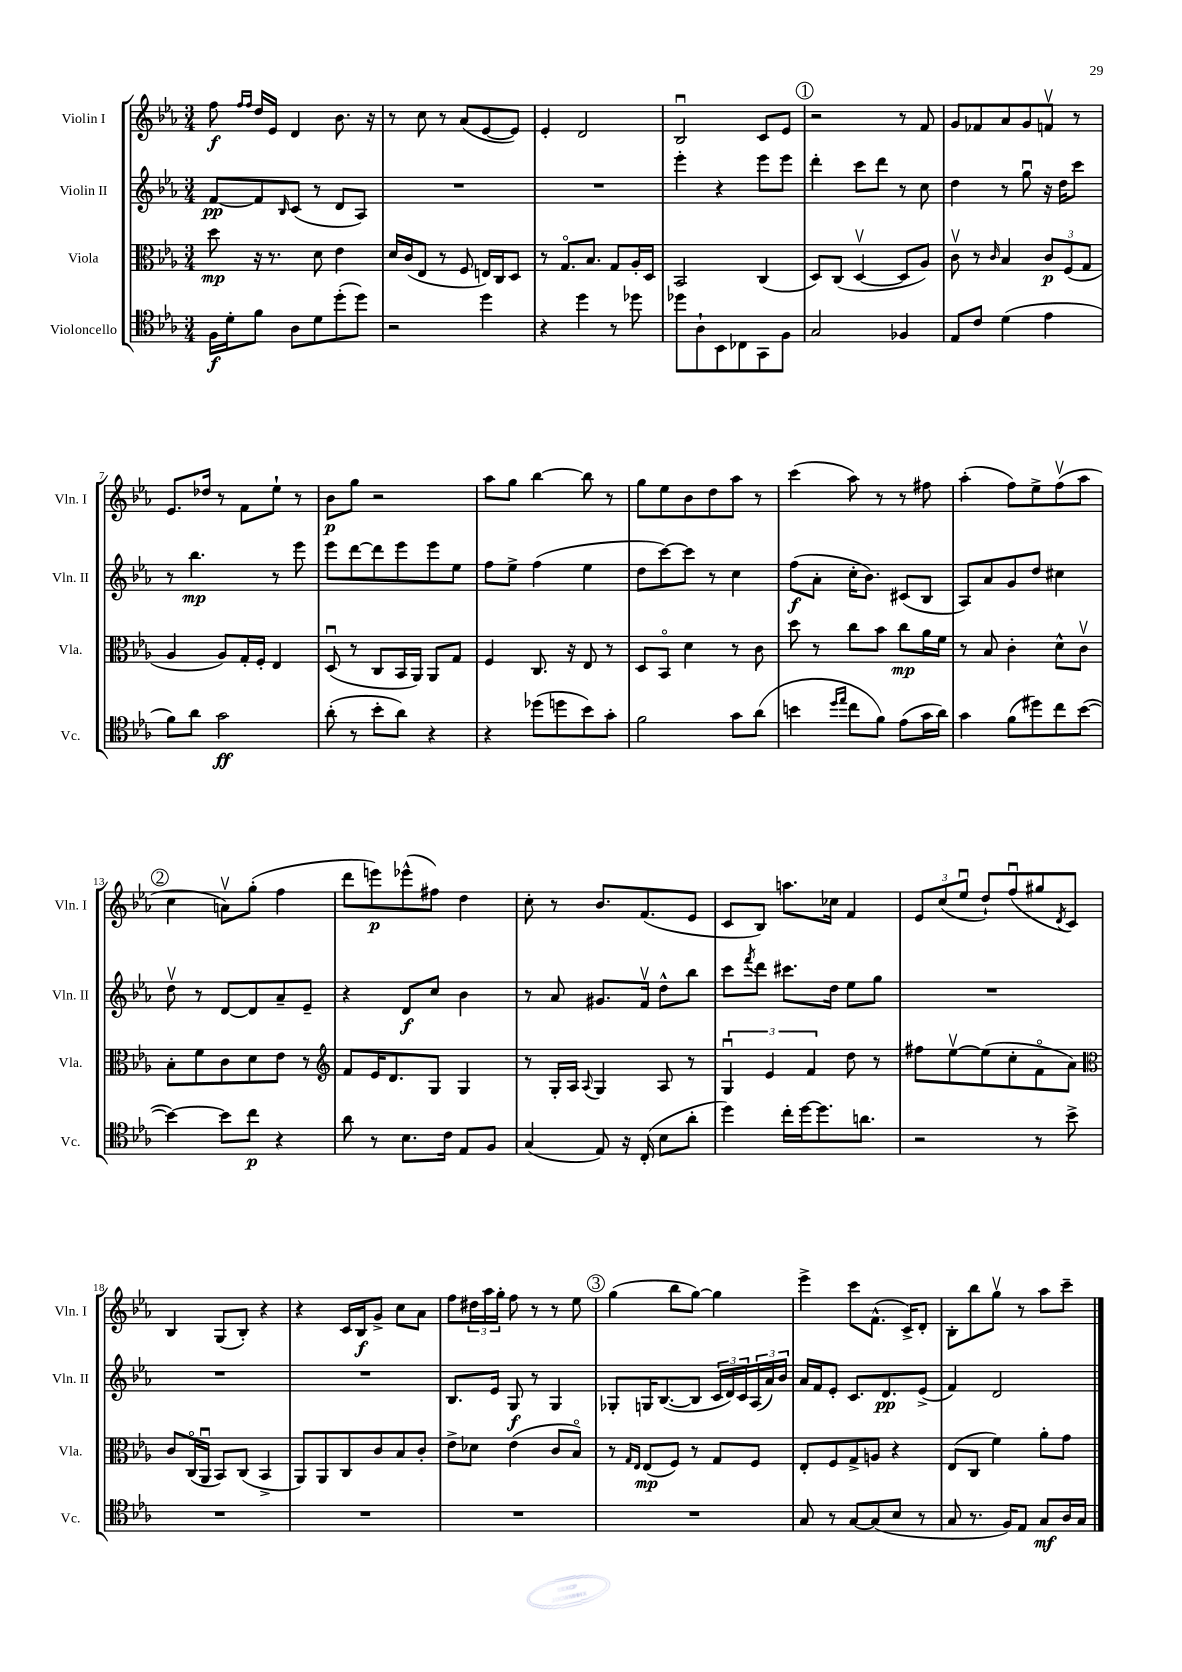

**kern	**dynam	**kern	**dynam	**kern	**dynam	**kern	**dynam
*part4	*part4	*part3	*part3	*part2	*part2	*part1	*part1
*staff4	*staff4	*staff3	*staff3	*staff2	*staff2	*staff1	*staff1
*I"Violoncello	*	*I"Viola	*	*I"Violin II	*	*I"Violin I	*
*I'Vc.	*	*I'Vla.	*	*I'Vln. II	*	*I'Vln. I	*
*clefC4	*	*clefC3	*	*clefG2	*	*clefG2	*
*k[b-e-a-]	*	*k[b-e-a-]	*	*k[b-e-a-]	*	*k[b-e-a-]	*
*M3/4	*	*M3/4	*	*M3/4	*	*M3/4	*
=1	=1	=1	=1	=1	=1	=1	=1
16F\LL	f	8dd\	mp	[8f/L	pp	8ff\	f
16d'\J	.	.	.	.	.	.	.
.	.	.	.	.	.	16qqff/LL	.
.	.	.	.	.	.	16qqff/JJ	.
8f\J	.	16r	.	8f/]	.	16dd/LL	.
.	.	8.r	.	.	.	16e-/JJ	.
.	.	.	.	16qqB-/	.	.	.
8A-\L	.	.	.	(8c/J	.	4d/	.
8d\	.	8d\	.	8r	.	.	.
(8dd'\	.	4e-\	.	8d/L	.	8.b-\	.
8dd\J)	.	.	.	8A-/J)	.	.	.
.	.	.	.	.	.	16r	.
=2	=2	=2	=2	=2	=2	=2	=2
2r	.	16d/LL	.	2.r	.	8r	.
.	.	(16c/J	.	.	.	.	.
.	.	8E-/J	.	.	.	8cc\	.
.	.	8r	.	.	.	8r	.
.	.	8F/	.	.	.	(8a-/L	.
4dd\	.	16En/LL)	.	.	.	[8e-/	.
.	.	16C/J	.	.	.	.	.
.	.	8D/J	.	.	.	8e-/J])	.
=3	=3	=3	=3	=3	=3	=3	=3
4r	.	8r	.	2.r	.	4e-'/	.
.	.	8.G/L	.	.	.	.	.
4dd\	.	.	.	.	.	2d/	.
.	.	8.B-/J	.	.	.	.	.
8r	.	8G/L	.	.	.	.	.
8dd-X\	.	16A-'/L	.	.	.	.	.
.	.	16D/JJ	.	.	.	.	.
=4	=4	=4	=4	=4	=4	=4	=4
8dd-X\L	.	2BB-/	.	4eee-'\	.	2B-u/	.
8A-`\	.	.	.	.	.	.	.
8BB-\	.	.	.	4r	.	.	.
8C-X\	.	.	.	.	.	.	.
8GG\	.	(4C/	.	8eee-\L	.	8c/L	.
8F\J	.	.	.	8eee-\J	.	8e-/J	.
!!LO:REH:place=s1:t=1
=5	=5	=5	=5	=5	=5	=5	=5
2G/	.	8D/L)	.	4ddd'\	.	2r	.
.	.	(8C/J	.	.	.	.	.
.	.	[4Dv/	.	8ccc\L	.	.	.
.	.	.	.	8ddd\J	.	.	.
4F-X/	.	8D/L]	.	8r	.	8r	.
.	.	8A-/J)	.	8cc\	.	8f/	.
=6	=6	=6	=6	=6	=6	=6	=6
8E-/L	.	8cv\	.	4dd\	.	8g/L	.
8c/J	.	8r	.	.	.	8f-X/	.
.	.	16qqc/	.	.	.	.	.
(4d\	.	4B-/	.	8r	.	8a-/	.
.	.	.	.	8ggu\	.	8g/	.
4e-\	.	12c/L	p	16r	.	8fnv/J	.
.	.	.	.	16dd\KL	.	.	.
.	.	(12F/	.	.	.	.	.
.	.	.	.	8ccc\J	.	8r	.
.	.	12G/J	.	.	.	.	.
!!LO:LB:g=z
=7	=7	=7	=7	=7	=7	=7	=7
8f\L)	.	4A-/	.	8r	.	8.e-/L	.
8a-\J	.	.	.	4.bb-\	mp	.	.
.	.	.	.	.	.	16dd-X/Jk	.
2g\	ff	8A-/L)	.	.	.	8r	.
.	.	16G'/L	.	.	.	8f\L	.
.	.	16F'/JJ	.	.	.	.	.
.	.	4E-/	.	8r	.	8ee-`\J	.
.	.	.	.	8eee-\	.	8r	.
=8	=8	=8	=8	=8	=8	=8	=8
(8a-'\	.	(8Du/	.	8eee-\L	.	8b-\L	p
8r	.	8r	.	[8ddd\	.	8gg\J	.
8b-'\L	.	8C/L	.	8ddd\]	.	2r	.
8a-\J)	.	16BB-/L	.	8eee-\	.	.	.
.	.	16AA-/JJ)	.	.	.	.	.
4r	.	8AA-/L	.	8eee-\	.	.	.
.	.	8G/J	.	8ee-\J	.	.	.
=9	=9	=9	=9	=9	=9	=9	=9
4r	.	4F/	.	8ff\L	.	8aa-\L	.
.	.	.	.	8ee-^\J	.	8gg\J	.
(8dd-X\L	.	8.C/	.	(4ff\	.	[4bb-\	.
8ddn\	.	.	.	.	.	.	.
.	.	16r	.	.	.	.	.
8b-\)	.	8E-/	.	4ee-\	.	8bb-\]	.
8g'\J	.	8r	.	.	.	8r	.
=10	=10	=10	=10	=10	=10	=10	=10
2f\	.	8D/L	.	8dd\L	.	8gg\L	.
.	.	8BB-/J	.	[8ccc\)	.	8ee-\	.
.	.	4d\	.	8ccc\J]	.	8b-\	.
.	.	.	.	8r	.	8dd\	.
8g\L	.	8r	.	4cc\	.	8aa-\J	.
(8a-\J	.	8c\	.	.	.	8r	.
=11	=11	=11	=11	=11	=11	=11	=11
4bn\	.	8dd\	.	(8ff\L	f	(4ccc\	.
.	.	8r	.	8a-'\J	.	.	.
16qqdd/LL	.	.	.	.	.	.	.
16qqee-/JJ	.	.	.	.	.	.	.
8cc\L	.	8cc\L	.	16cc'\KL	.	8aa-\)	.
.	.	.	.	8.b-\J)	.	.	.
8f\J)	.	8b-\J	.	.	.	8r	.
(8e-\L	.	8cc\L	mp	(8c#X/L	.	8r	.
16g\L	.	16a-\L	.	8B-/J	.	8ff#X\	.
16a-\JJ)	.	16f\JJ	.	.	.	.	.
=12	=12	=12	=12	=12	=12	=12	=12
4g\	.	8r	.	8A-/L)	.	(4aa-'\	.
.	.	8B-/	.	8a-/	.	.	.
(8f\L	.	4c'\	.	8g/	.	8ff\L)	.
8dd#X\)	.	.	.	8dd/J	.	8ee-^\	.
8cc\	.	8d^^\L	.	4cc#X\	.	(8ffv\	.
([8b-\J	.	8cv\J	.	.	.	8aa-\J	.
!!LO:LB:g=z
!!LO:REH:place=s1:t=2
=13	=13	=13	=13	=13	=13	=13	=13
4b-\_)	.	8B-'\L	.	8ddv\	.	4cc\	.
.	.	8f\	.	8r	.	.	.
8b-\L]	.	8c\	.	[8d/L	.	8anv\L)	.
8cc\J	p	8d\	.	8d/]	.	(8gg'\J	.
4r	.	8e-\J	.	8a-~/	.	4ff\	.
.	.	8r	.	8e-~/J	.	.	.
=14	=14	=14	=14	=14	=14	=14	=14
*	*	*clefG2	*	*	*	*	*
8a-\	.	8f/L	.	4r	.	8ddd\L	.
8r	.	16e-/K	.	.	.	8eeen\)	p
.	.	8.d/	.	.	.	.	.
8.B-\L	.	.	.	8d/L	f	(8eee-X^^\	.
.	.	8G/J	.	8cc/J	.	8ff#X\J)	.
16c\Jk	.	.	.	.	.	.	.
8E-/L	.	4G/	.	4b-\	.	4dd\	.
8F/J	.	.	.	.	.	.	.
=15	=15	=15	=15	=15	=15	=15	=15
(4G/	.	8r	.	8r	.	8cc'\	.
.	.	16G'/LL	.	8a-/	.	8r	.
.	.	16A-/JJ	.	.	.	.	.
.	.	8qqA-/	.	.	.	.	.
8E-/)	.	4G/	.	8.g#X/L	.	8.b-/L	.
16r	.	.	.	.	.	.	.
(16C'/	.	.	.	16fv/Jk	.	(8.f/	.
8B-\L	.	8A-/	.	8dd^^\L	.	.	.
8a-'\J	.	8r	.	8bb-\J	.	8e-/J	.
=16	=16	=16	=16	=16	=16	=16	=16
4dd\)	.	6Gu/	.	8ccc\L	.	8c/L	.
.	.	.	.	8qfff/	.	.	.
.	.	.	.	8ddd\J	.	8B-/J)	.
.	.	6e-/	.	.	.	.	.
16cc'\LL	.	.	.	8.ccc#X\L	.	8.aan\L	.
[16dd\J	.	.	.	.	.	.	.
.	.	6f/	.	.	.	.	.
8.dd\]	.	.	.	.	.	.	.
.	.	.	.	16dd\Jk	.	16cc-X\Jk	.
.	.	8dd\	.	8ee-\L	.	4f/	.
8.an\J	.	.	.	.	.	.	.
.	.	8r	.	8gg\J	.	.	.
=17	=17	=17	=17	=17	=17	=17	=17
2r	.	8ff#X\L	.	2.r	.	12e-/L	.
.	.	.	.	.	.	(12cc/	.
.	.	[8ee-v\	.	.	.	.	.
.	.	.	.	.	.	12ee-u/J	.
.	.	(8ee-\]	.	.	.	8dd`/L)	.
.	.	8cc'\	.	.	.	(8ffu/	.
8r	.	8f\	.	.	.	8gg#X/	.
.	.	.	.	.	.	8qd/	.
8b-^\	.	8a-\J)	.	.	.	8c/J)	.
!!LO:LB:g=z
=18	=18	=18	=18	=18	=18	=18	=18
*	*	*clefC3	*	*	*	*	*
2.r	.	8c/L	.	2.r	.	4B-/	.
.	.	(16C/L	.	.	.	.	.
.	.	16AA-u/JJ	.	.	.	.	.
.	.	8BB-/L)	.	.	.	(8G/L	.
.	.	(8C/J	.	.	.	8B-'/J)	.
.	.	4BB-^/	.	.	.	4r	.
=19	=19	=19	=19	=19	=19	=19	=19
2.r	.	8AA-/L)	.	2.r	.	4r	.
.	.	8AA-/	.	.	.	.	.
.	.	8C/	.	.	.	16c/LL	.
.	.	.	.	.	.	16B-/J	f
.	.	8c/	.	.	.	8g^/J	.
.	.	8B-/	.	.	.	8cc\L	.
.	.	8c'/J	.	.	.	8a-\J	.
=20	=20	=20	=20	=20	=20	=20	=20
2.r	.	8e-^\L	.	8.B-/L	.	8ff\L	.
.	.	8d-X\J	.	.	.	24dd#X\L	.
.	.	.	.	.	.	24aa-\	.
.	.	.	.	16e-/Jk	.	.	.
.	.	.	.	.	.	24gg'\JJ	.
.	.	(4e-\	.	8G/	f	8ff\	.
.	.	.	.	8r	.	8r	.
.	.	8c/L	.	4G/	.	8r	.
.	.	8B-/J)	.	.	.	8ee-\	.
!!LO:REH:place=s1:t=3
=21	=21	=21	=21	=21	=21	=21	=21
2.r	.	8r	.	8G-X'/L	.	(4gg\	.
.	.	16qqG/LL	.	.	.	.	.
.	.	16qqE-/JJ	.	.	.	.	.
.	.	(8E-/L	mp	16Gn/K	.	.	.
.	.	.	.	([8.B-/	.	.	.
.	.	8F/J)	.	.	.	8bb-\L	.
.	.	8r	.	8B-/J]	.	[8gg\J)	.
.	.	8G/L	.	24c/LL	.	4gg\]	.
.	.	.	.	24d/)	.	.	.
.	.	.	.	24c/	.	.	.
.	.	8F/J	.	(24A-/	.	.	.
.	.	.	.	24a-/)	.	.	.
.	.	.	.	24b-/JJ	.	.	.
=22	=22	=22	=22	=22	=22	=22	=22
8G/	.	8E-'/L	.	16a-/LL	.	4eee-^\	.
.	.	.	.	16f/J	.	.	.
8r	.	8F/	.	8e-'/J	.	.	.
[8G/L	.	8G^/	.	8.c/L	.	8ccc\L	.
(8G/]	.	8An/J	.	.	.	(8.f^^\J	.
.	.	.	.	8.d/	pp	.	.
8B-/J	.	4r	.	.	.	.	.
.	.	.	.	.	.	16c^/KL)	.
8r	.	.	.	(8e-^/J	.	8d'/J	.
=23	=23	=23	=23	=23	=23	=23	=23
8G/	.	(8E-/L	.	4f/)	.	8B-'\L	.
8.r	.	8C/J	.	.	.	8bb-\	.
.	.	4f\)	.	2d/	.	8ggv\J	.
16F/KL)	.	.	.	.	.	.	.
8E-/J	.	.	.	.	.	8r	.
8G/L	mf	8a-'\L	.	.	.	8aa-\L	.
16A-/L	.	8g\J	.	.	.	8ccc~\J	.
16G/JJ	.	.	.	.	.	.	.
==	==	==	==	==	==	==	==
*-	*-	*-	*-	*-	*-	*-	*-
